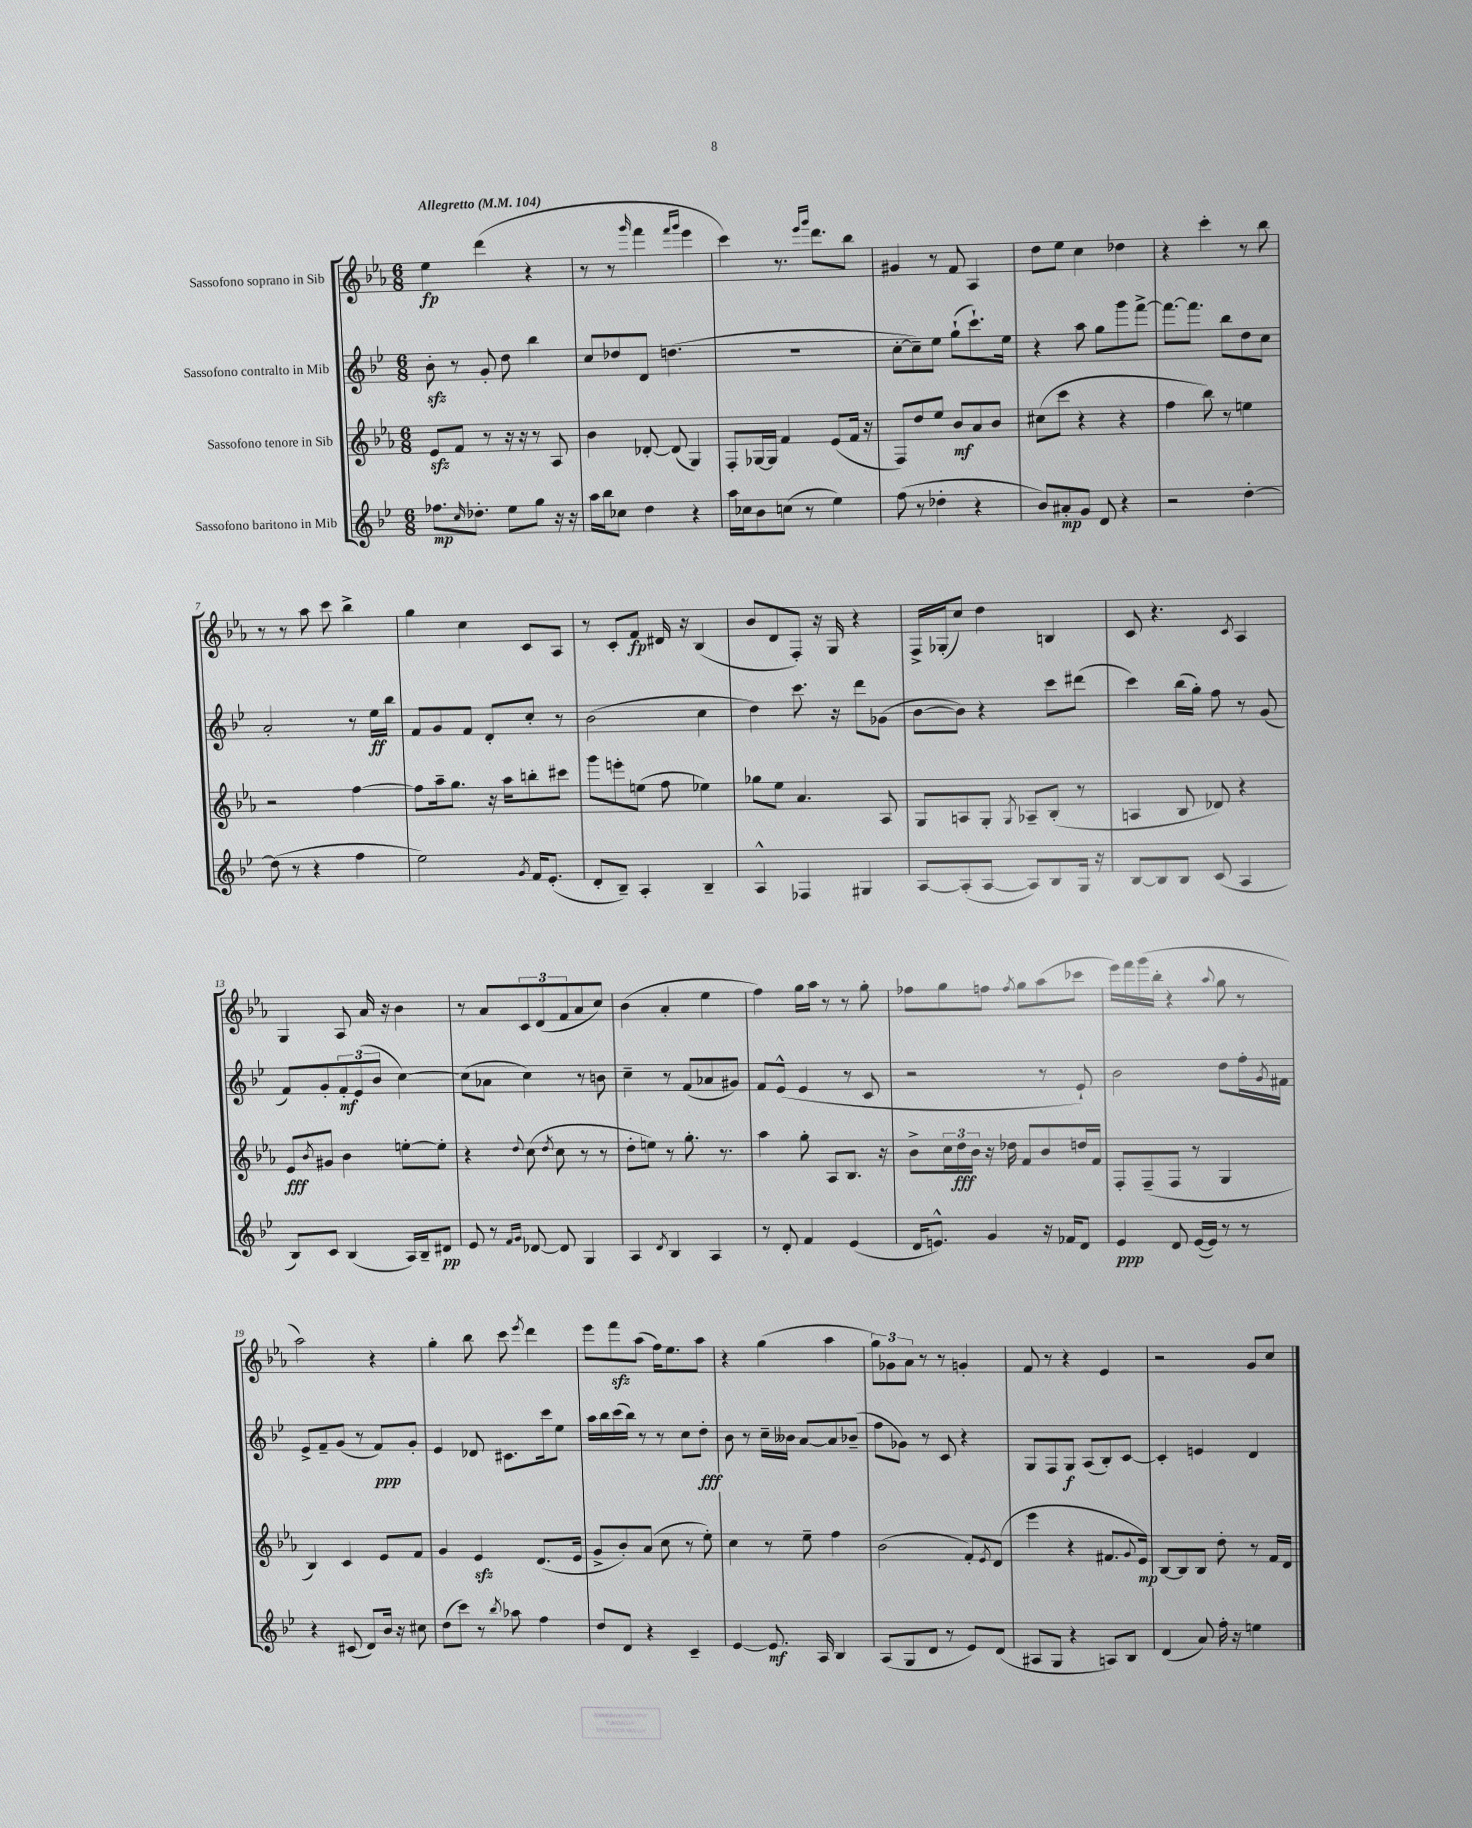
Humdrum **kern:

**kern	**dynam	**kern	**dynam	**kern	**dynam	**kern	**dynam
*part4	*part4	*part3	*part3	*part2	*part2	*part1	*part1
*staff4	*staff4	*staff3	*staff3	*staff2	*staff2	*staff1	*staff1
*I"Sassofono baritono in Mib	*	*I"Sassofono tenore in Sib	*	*I"Sassofono contralto in Mib	*	*I"Sassofono soprano in Sib	*
*clefG2	*	*clefG2	*	*clefG2	*	*clefG2	*
*k[b-e-]	*	*k[b-e-a-]	*	*k[b-e-]	*	*k[b-e-a-]	*
*M6/8	*	*M6/8	*	*M6/8	*	*M6/8	*
*MM104	*	*MM104	*	*MM104	*	*MM104	*
=1	=1	=1	=1	=1	=1	=1	=1
!	!	!	!	!	!	!LO:TX:a:B:t=Allegretto	!
8.ff-X\L	mp	8e-zz/L	.	8b-zz'\	.	4ee-\	fp
.	.	8f/J	.	8r	.	.	.
16qqcc/	.	.	.	.	.	.	.
8.dd-X'\J	.	.	.	.	.	.	.
.	.	8r	.	8g'/	.	(4ddd\	.
8ee-\L	.	16r	.	8dd\	.	.	.
.	.	16r	.	.	.	.	.
8gg\J	.	8r	.	4bb-\	.	4r	.
16r	.	8A-/	.	.	.	.	.
16r	.	.	.	.	.	.	.
=2	=2	=2	=2	=2	=2	=2	=2
16aa\LL	.	4b-\	.	8cc/L	.	8r	.
16bb-\J	.	.	.	.	.	.	.
8cc-X\J	.	.	.	8dd-X/	.	8r	.
.	.	.	.	.	.	16qqggg/	.
4dd\	.	[8d-X'/	.	8d/J	.	4fff\	.
.	.	(8d-/]	.	(4.ddn\	.	.	.
.	.	.	.	.	.	16qqfff/LL	.
.	.	.	.	.	.	16qqggg/JJ	.
4r	.	4G/)	.	.	.	4eee-\	.
=3	=3	=3	=3	=3	=3	=3	=3
16aa\LL	.	8F'/L	.	2.r	.	4ccc\)	.
16cc-X\J	.	.	.	.	.	.	.
8b-\	.	[16G-X/L	.	.	.	.	.
.	.	16G-/JJ]	.	.	.	.	.
(8ccn\J	.	4f/	.	.	.	8.r	.
8r	.	.	.	.	.	.	.
.	.	.	.	.	.	16qqeee-/LL	.
.	.	.	.	.	.	16qqggg/JJ	.
.	.	.	.	.	.	8.ddd\L	.
4ee-\)	.	(8e-/L	.	.	.	.	.
.	.	16f/Jk	.	.	.	8bb-\J	.
.	.	16r	.	.	.	.	.
=4	=4	=4	=4	=4	=4	=4	=4
(8ff\	.	8F/L)	.	[8cc'\L	.	4g#X/	.
8r	.	8dd/	.	8cc~\])	.	.	.
4dd-X'\	.	8ee-/J	.	8ee-\J	.	8r	.
.	.	8b-/L	mf	(8gg`\L	.	8f/	.
4r	.	8a-/	.	8.ccc`\)	.	4A-/	.
.	.	8b-/J	.	.	.	.	.
.	.	.	.	16ee-\Jk	.	.	.
=5	=5	=5	=5	=5	=5	=5	=5
8b-/L)	.	(8cc#X\L	.	4r	.	8dd\L	.
8a#X'/	mp	8ccc\J	.	.	.	8ee-\J	.
8g/J	.	4r	.	8aa\	.	4cc\	.
8d/	.	.	.	8gg\L	.	.	.
4r	.	4r	.	8ggg\	.	4dd-X\	.
.	.	.	.	[8fff^\J	.	.	.
=6	=6	=6	=6	=6	=6	=6	=6
2r	.	4ff\	.	8.fff\L_	.	4r	.
.	.	.	.	8.fff\J]	.	.	.
.	.	8bb-\)	.	.	.	4ccc'\	.
.	.	8r	.	8bb-\L	.	.	.
[4dd'\	.	4een\	.	8dd\	.	8r	.
.	.	.	.	8cc\J	.	8bb-\	.
!!LO:LB:g=z
=7	=7	=7	=7	=7	=7	=7	=7
(8dd\]	.	2r	.	2a'/	.	8r	.
8r	.	.	.	.	.	8r	.
4r	.	.	.	.	.	8aa-\	.
.	.	.	.	.	.	8ccc\	.
4ff\	.	[4ff\	.	8r	.	4bb-^\	.
.	.	.	.	16ee-\LL	ff	.	.
.	.	.	.	16bb-\JJ	.	.	.
=8	=8	=8	=8	=8	=8	=8	=8
2ee-\)	.	8ff\L]	.	8f/L	.	4gg\	.
.	.	16aa-~\k	.	8g/	.	.	.
.	.	8.gg\J	.	.	.	.	.
.	.	.	.	8f/J	.	4cc\	.
.	.	16r	.	8d'/L	.	.	.
.	.	16aa-\KL	.	.	.	.	.
8qg/	.	.	.	.	.	.	.
16f/KL	.	8bbn'\	.	8cc'/J	.	8c/L	.
(8.e-'/J	.	.	.	.	.	.	.
.	.	8ccc#X\J	.	8r	.	8A-/J	.
=9	=9	=9	=9	=9	=9	=9	=9
8d'/L	.	8ggg\L	.	(2b-\	.	8r	.
8B-~/J)	.	8eeen'\	.	.	.	8c'/L	.
4A'/	.	(8een\J	.	.	.	8f/J	fp
.	.	8ff\	.	.	.	16d#X/	.
.	.	.	.	.	.	16r	.
4B-~/	.	4ee-X\)	.	4cc\	.	(4B-/	.
=10	=10	=10	=10	=10	=10	=10	=10
4A^^/	.	8gg-X\L	.	4dd\)	.	8b-/L	.
.	.	8ee-\J	.	.	.	8d/	.
4F-X/	.	4.a-/	.	8.ccc\	.	8F'/J)	.
.	.	.	.	.	.	16r	.
.	.	.	.	16r	.	16G/	.
4G#X/	.	.	.	8ddd\L	.	4r	.
.	.	8A-/	.	(8g-X\J	.	.	.
=11	=11	=11	=11	=11	=11	=11	=11
[8A/L	.	8G/L	.	[8b-\L	.	16F^/LL	.
.	.	.	.	.	.	(16G-X'/J	.
(8A'/]	.	8An/	.	8b-\J])	.	8cc/J)	.
[8A/J	.	8G'/J	.	4r	.	4dd\	.
.	.	8qG/	.	.	.	.	.
8A/L])	.	8A-X~/L	.	.	.	.	.
8B-/	.	(8B-'/J	.	8ccc\L	.	4Bn/	.
16G/Jk	.	8r	.	(8ddd#X\J	.	.	.
16r	.	.	.	.	.	.	.
=12	=12	=12	=12	=12	=12	=12	=12
[8B-/L	.	4An/	.	4ccc\)	.	8c/	.
8B-/]	.	.	.	.	.	4.r	.
8B-/J	.	8B-/	.	(16bb-\LL	.	.	.
.	.	.	.	16gg'\JJ)	.	.	.
(8c/	.	8d-X/)	.	8ff\	.	.	.
.	.	.	.	.	.	8qc/	.
4A/	.	4r	.	8r	.	4A-/	.
.	.	.	.	(8g/	.	.	.
!!LO:LB:g=z
=13	=13	=13	=13	=13	=13	=13	=13
8B-/L)	.	8e-/L	fff	8f/L)	.	4G/	.
.	.	8qb-/	.	.	.	.	.
8c/J	.	8g#X/J	.	8g'/	.	.	.
(4B-/	.	4b-\	.	12f'/	mf	8A-/	.
.	.	.	.	(12e-/	.	.	.
.	.	.	.	.	.	16a-/	.
.	.	.	.	12b-/J	.	.	.
.	.	.	.	.	.	16r	.
16A/LL)	.	[8een'\L	.	[4cc\)	.	4b-\	.
16B-~/J	.	.	.	.	.	.	.
8d#X/J	pp	8ee'\J]	.	.	.	.	.
=14	=14	=14	=14	=14	=14	=14	=14
8e-/	.	4r	.	(8cc\L]	.	8r	.
8r	.	.	.	8a-X\J	.	8a-/L	.
16qqf/LL	.	.	.	.	.	.	.
16qqg/JJ	.	8qqdd/	.	.	.	.	.
[8d-X/	.	(8cc\	.	4cc\)	.	12c/	.
.	.	.	.	.	.	(12d/	.
.	.	8qdd/	.	.	.	.	.
8d-/]	.	8cc\	.	.	.	.	.
.	.	.	.	.	.	12f/	.
4G/	.	8r	.	8r	.	8a-/	.
.	.	8r	.	8bn\	.	8cc/J)	.
=15	=15	=15	=15	=15	=15	=15	=15
4A/	.	8dd'\L	.	4cc~\	.	(4b-\	.
.	.	8een\J)	.	.	.	.	.
8qd/	.	.	.	.	.	.	.
4B-/	.	8r	.	8r	.	4a-'/	.
.	.	8.gg'\	.	(8f/L	.	.	.
4A/	.	.	.	8a-X/	.	4ee-\	.
.	.	8.r	.	.	.	.	.
.	.	.	.	8g#X/J)	.	.	.
=16	=16	=16	=16	=16	=16	=16	=16
8r	.	4aa-\	.	8f/L	.	4ff\)	.
8d'/	.	.	.	(8e-^^/J	.	.	.
4f/	.	8gg'\	.	4e-/	.	16gg\LL	.
.	.	.	.	.	.	16aa-\JJ	.
.	.	8A-/L	.	.	.	8r	.
(4e-/	.	8.B-/J	.	8r	.	8r	.
.	.	.	.	8c/	.	8gg'\	.
.	.	16r	.	.	.	.	.
=17	=17	=17	=17	=17	=17	=17	=17
16d/KL	.	8b-^\L	.	2r	.	8ff-X\L	.
8.en^^/J)	.	.	.	.	.	.	.
.	.	24cc\L	.	.	.	8gg\	.
.	.	24dd\	fff	.	.	.	.
.	.	24b-\JJ	.	.	.	.	.
4g/	.	16r	.	.	.	8ffn\J	.
.	.	16dd-X\	.	.	.	.	.
.	.	.	.	.	.	8qff/	.
.	.	8f/L	.	.	.	8gg\L	.
16r	.	8b-/	.	8r	.	(8aa-\	.
16f-X/KL	.	.	.	.	.	.	.
8d/J	.	16ddn/L	.	8e-`/)	.	8ccc-X\J	.
.	.	16f/JJ	.	.	.	.	.
=18	=18	=18	=18	=18	=18	=18	=18
4e-/	ppp	8F'/L	.	2b-\	.	16eee-\LL)	.
.	.	.	.	.	.	16fff\	.
.	.	(8F~/	.	.	.	(16ggg\	.
.	.	.	.	.	.	16bb-'\JJ	.
8d/	.	8F/J	.	.	.	4r	.
([16e-/LL	.	8r	.	.	.	.	.
16e-/JJ])	.	.	.	.	.	.	.
.	.	.	.	.	.	8qqaa-/	.
8r	.	4G/	.	8dd\L	.	8gg\	.
8r	.	.	.	16ff'\L	.	8r	.
.	.	.	.	8qg/	.	.	.
.	.	.	.	16f#X\JJ	.	.	.
!!LO:LB:g=z
=19	=19	=19	=19	=19	=19	=19	=19
4r	.	4B-/)	.	8e-^/L	.	2aa-\)	.
.	.	.	.	8f~/	.	.	.
(8c#X/	.	4c/	.	(8g/J	.	.	.
8d/L)	.	.	.	8r	.	.	.
16b-/Jk	.	8e-/L	.	8f/L)	ppp	4r	.
16r	.	.	.	.	.	.	.
8cc#X\	.	8f/J	.	8g'/J	.	.	.
=20	=20	=20	=20	=20	=20	=20	=20
(8dd\L	.	4g/	.	4e-/	.	4gg'\	.
8ccc\J)	.	.	.	.	.	.	.
8r	.	4e-zz/	.	8d-X/	.	8bb-\	.
8qbb-/	.	.	.	.	.	.	.
8aa-X\	.	.	.	8.c#X\L	.	8ccc\	.
.	.	.	.	.	.	8qeee-/	.
4ff\	.	(8.d/L	.	.	.	4ddd\	.
.	.	.	.	16ccc\k	.	.	.
.	.	.	.	8ee-\J	.	.	.
.	.	16e-/Jk	.	.	.	.	.
=21	=21	=21	=21	=21	=21	=21	=21
8dd/L	.	8g^/L	.	16aa\LL	.	8eee-\L	.
.	.	.	.	16bb-\	.	.	.
8d/J	.	8b-'/)	.	(16ccc\	.	8fffzz\	.
.	.	.	.	16bb-\JJ)	.	.	.
4r	.	(8a-/J	.	8r	.	(8aa-\J	.
.	.	8cc\	.	8r	.	16ff\KL)	.
.	.	.	.	.	.	8.ee-\	.
4c~/	.	8r	.	8cc\L	.	.	.
.	.	8ee-'\)	.	8dd'\J	fff	8aa-\J	.
=22	=22	=22	=22	=22	=22	=22	=22
[4e-/	.	4cc\	.	8b-\	.	4r	.
.	.	.	.	8r	.	.	.
8.e-/]	mf	8r	.	16cc~\LL	.	(4gg\	.
.	.	.	.	16b--X\JJ	.	.	.
.	.	8ee-~\	.	[8a/L	.	.	.
16A/	.	.	.	.	.	.	.
4B-/	.	4ff\	.	8a/]	.	4aa-\	.
.	.	.	.	(8b-X~/J	.	.	.
=23	=23	=23	=23	=23	=23	=23	=23
(8A/L	.	(2b-\	.	8ff\L	.	12gg\L)	.
.	.	.	.	.	.	12g-X\	.
8G/	.	.	.	8g-X\J)	.	.	.
.	.	.	.	.	.	12a-\J	.
8d/J	.	.	.	8r	.	8r	.
8r	.	.	.	8c/	.	8r	.
8e-/L)	.	8f'/L)	.	4r	.	4gn'/	.
.	.	8qe-/	.	.	.	.	.
(8d/J	.	(8d/J	.	.	.	.	.
=24	=24	=24	=24	=24	=24	=24	=24
8A#X/L	.	4eee-\	.	8G/L	.	8f/	.
8G/J	.	.	.	8F/	.	8r	.
4r	.	4r	.	8G/J	f	4r	.
.	.	.	.	(8A/L	.	.	.
8An/L)	.	8.f#X/L	.	8B-'/)	.	4e-/	.
8B-/J	.	.	.	[8c/J	.	.	.
.	.	8qqg/	.	.	.	.	.
.	.	16e-/Jk)	mp	.	.	.	.
=25	=25	=25	=25	=25	=25	=25	=25
(4d/	.	[8B-/L	.	4c'/]	.	2r	.
.	.	8B-/]	.	.	.	.	.
8a/)	.	8B-/J	.	4en/	.	.	.
16ff'\	.	8dd'\	.	.	.	.	.
16r	.	.	.	.	.	.	.
4een\	.	8r	.	4d/	.	8g/L	.
.	.	16f/LL	.	.	.	8cc/J	.
.	.	16d/JJ	.	.	.	.	.
==	==	==	==	==	==	==	==
*-	*-	*-	*-	*-	*-	*-	*-
